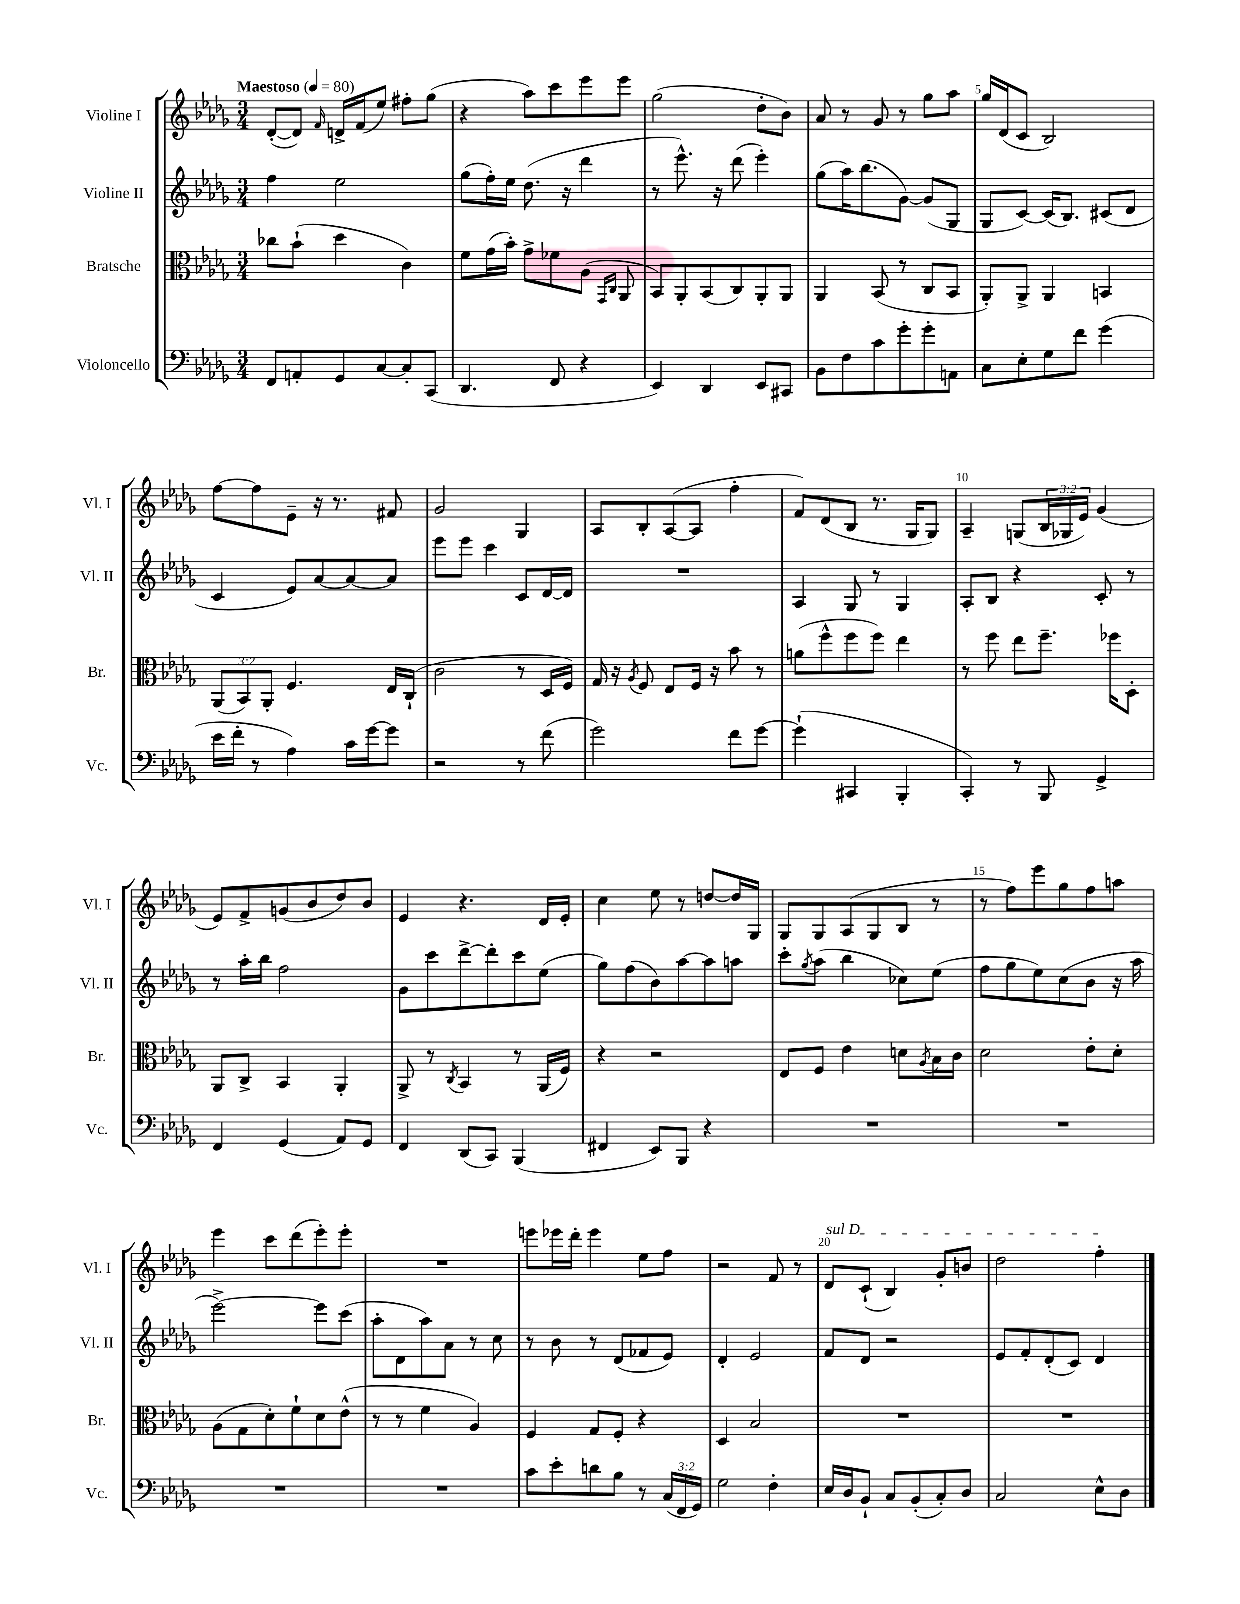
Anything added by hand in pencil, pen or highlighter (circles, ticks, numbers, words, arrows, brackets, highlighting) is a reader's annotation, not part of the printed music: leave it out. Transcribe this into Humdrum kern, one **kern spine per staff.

**kern	**kern	**kern	**kern
*staff4	*staff3	*staff2	*staff1
*clefF4	*clefC3	*clefG2	*clefG2
*k[b-e-a-d-g-]	*k[b-e-a-d-g-]	*k[b-e-a-d-g-]	*k[b-e-a-d-g-]
*M3/4	*M3/4	*M3/4	*M3/4
*MM80	*MM80	*MM80	*MM80
8FF/L	8cc-\L	4ff\	([8d-'/L
8AA'/	(8b-`\J	.	8d-/]J)
.	.	.	16qqf/
8GG-/	4dd-\	2ee-\	16d^/LL
.	.	.	(16f/J
[8C/	.	.	8ee-/J)
8C'/]	4c\)	.	8ff#'\L
(8CC/J	.	.	(8gg-\J
=	=	=	=
4.DD-/	8f\L	(8gg-\L	4r
.	(16g-\L	16ff'\L)	.
.	16b-'\JJ)	16ee-\JJ	.
.	8g-^\L	(8.dd-\	8aa-\L)
8FF/	8f-\	.	8ccc\
.	.	16r	.
4r	(8A-\J	4ddd-\	8eee-\
.	16qqGG-/LL	.	.
.	16qqC/JJ	.	.
.	8AA-/	.	8eee-\J
=	=	=	=
4EE-/)	8BB-/L)	8r	(2gg-\
.	8AA-'/	8.eee-^^\)	.
4DD-/	(8BB-/	.	.
.	.	16r	.
.	8C/)	(8ddd-\	.
8EE-/L	8AA-'/	4eee-'\)	8dd-'\L
8CC#/J	8AA-/J	.	8b-\J)
=	=	=	=
8BB-\L	4AA-/	(8gg-\L	8a-/
8F\	.	16aa-\K)	8r
.	.	(8.bb-\	.
8c\	(8BB-/	.	8g-/
8g-'\	8r	[8g-\J)	8r
8g-'\	8C/L	(8g-/]L	8gg-\L
8AA\J	8BB-/J	8G-/J	8aa-\J
=	=	=	=
8C\L	8AA-'/L)	8G-/L	16gg-/LL
.	.	.	(16d-/J
8E-'\	8AA-^/J	[8c/J)	8c/J
8G-\	4AA-/	(16c/]LK	2B-/)
.	.	8.B-/J)	.
8f\J	.	.	.
(4g-\	4BB/	(8c#/L	.
.	.	8d-/J	.
=	=	=	=
16e-\LL	(12AA-/L	4c/	[8ff\L
16f'\JJ	.	.	.
.	12BB-/)	.	.
8r	.	.	8ff\]
.	12AA-'/J	.	.
4A-\)	4.F/	8e-/L)	8e-~\J
.	.	[8a-/	16r
.	.	.	8.r
16c\LL	.	8a-/_	.
[16g-\J	.	.	.
8g-\]J	16E-/LL	8a-/]J	8f#/
.	(16C`/JJ	.	.
=	=	=	=
2r	2c\	8eee-\L	2g-/
.	.	8eee-\J	.
.	.	4ccc\	.
8r	8r	8c/L	4G-/
(8f\	16D-/LL	[16d-/L	.
.	16F/JJ)	16d-/]JJ	.
=	=	=	=
2g-\)	16G-/	2.r	8A-/L
.	16r	.	.
.	8qA-/	.	.
.	8F/	.	8B-'/
.	8E-/L	.	([8A-/
.	16F/Jk	.	8A-/]J
.	16r	.	.
8f\L	8b-\	.	4ff'\
[8g-\J	8r	.	.
=	=	=	=
(4g-`\]	(8a\L	4A-/	8f/L)
.	8ff^^\	.	(8d-/
4CC#/	8ff\	8G-/	8B-/J
.	8ff\J)	8r	8.r
4BBB-'/	4ee-\	4G-/	.
.	.	.	16G-/LK
.	.	.	8G-/J)
=	=	=	=
4CC'/)	8r	8A-'/L	4A-~/
.	8ff\	8B-/J	.
8r	8ee-\L	4r	(8G/L
8BBB-/	8.ff~\J	.	24B-/L
.	.	.	24G-/
.	.	.	24e-/JJ)
4GG-^/	.	8c'/	(4g-/
.	16ff-\LK	.	.
.	8D-'\J	8r	.
=	=	=	=
4FF/	8AA-/L	8r	8e-/L)
.	8C^/J	16aa-'\LL	8f^/
.	.	16bb-\JJ	.
(4GG-/	4BB-/	2ff\	(8g/
.	.	.	8b-/
8AA-/L)	4AA-'/	.	8dd-/)
8GG-/J	.	.	8b-/J
=	=	=	=
4FF/	8AA-^/	8g-\L	4e-/
.	8r	8ccc\	.
.	8qC/	.	.
(8DD-/L	4BB-/	[8ddd-^\	4.r
8CC/J)	.	8ddd-'\]	.
(4BBB-/	8r	8ccc\	.
.	(16AA-/LL	(8ee-\J	16d-/LL
.	16F/JJ)	.	16e-'/JJ
=	=	=	=
4FF#/	4r	8gg-\L)	4cc\
.	.	(8ff\	.
8EE-/L)	2r	8b-\)	8ee-\
8BBB-/J	.	[8aa-\	8r
4r	.	8aa-\]	[8dd/L
.	.	8aa\J	16dd/]L
.	.	.	16G-/JJ
=	=	=	=
2.r	8E-/L	8ccc'\L	8G-/L
.	.	8qgg-/	.
.	8F/J	(8aa-\J	8G-/
.	4e-\	4bb-\	(8A-/
.	.	.	8G-/
.	8d\L	8cc-\L)	8B-/J
.	8qA-/	.	.
.	16B-\L	(8ee-\J	8r
.	16c\JJ	.	.
=	=	=	=
2.r	2d-\	8ff\L	8r
.	.	8gg-\	8ff\L)
.	.	8ee-\)	8eee-\
.	.	(8cc\	8gg-\
.	8e-'\L	8b-\J	8ff\
.	8d-'\J	16r	8aa\J
.	.	16aa-\	.
=	=	=	=
2.r	(8A-\L	[2eee-^\)	4eee-\
.	8G-\	.	.
.	8d-'\)	.	8ccc\L
.	8f`\	.	(8ddd-\
.	8d-\	8eee-\]L	8eee-'\)
.	(8e-^^\J	(8ccc\J	8eee-'\J
=	=	=	=
2.r	8r	8aa-'\L	2.r
.	8r	8d-\	.
.	4f\	8aa-\)	.
.	.	8a-\J	.
.	4A-/)	8r	.
.	.	8cc\	.
=	=	=	=
8c\L	4F/	8r	8eee\L
8e-'\	.	8b-\	16eee-\L
.	.	.	16ddd-'\JJ
8d\	8G-/L	8r	4eee-\
8B-\J	8F'/J	(8d-/L	.
8r	4r	8f-/	8ee-\L
(24C/LL	.	8e-/J)	8ff\J
24FF/	.	.	.
24GG-/JJ)	.	.	.
=	=	=	=
2G-\	4D-/	4d-'/	2r
.	2B-/	2e-/	.
4F'\	.	.	8f/
.	.	.	8r
=	=	=	=
16E-/LL	2.r	8f/L	8d-/L
16D-/J	.	.	.
8BB-`/J	.	8d-/J	(8c`/J
8C/L	.	2r	4B-/)
(8BB-'/	.	.	.
8C'/)	.	.	8g-'/L
8D-/J	.	.	8b/J
=	=	=	=
2C/	2.r	8e-/L	2dd-\
.	.	8f'/	.
.	.	(8d-'/	.
.	.	8c/J)	.
8E-^^\L	.	4d-/	4ff'\
8D-\J	.	.	.
==	==	==	==
*-	*-	*-	*-
